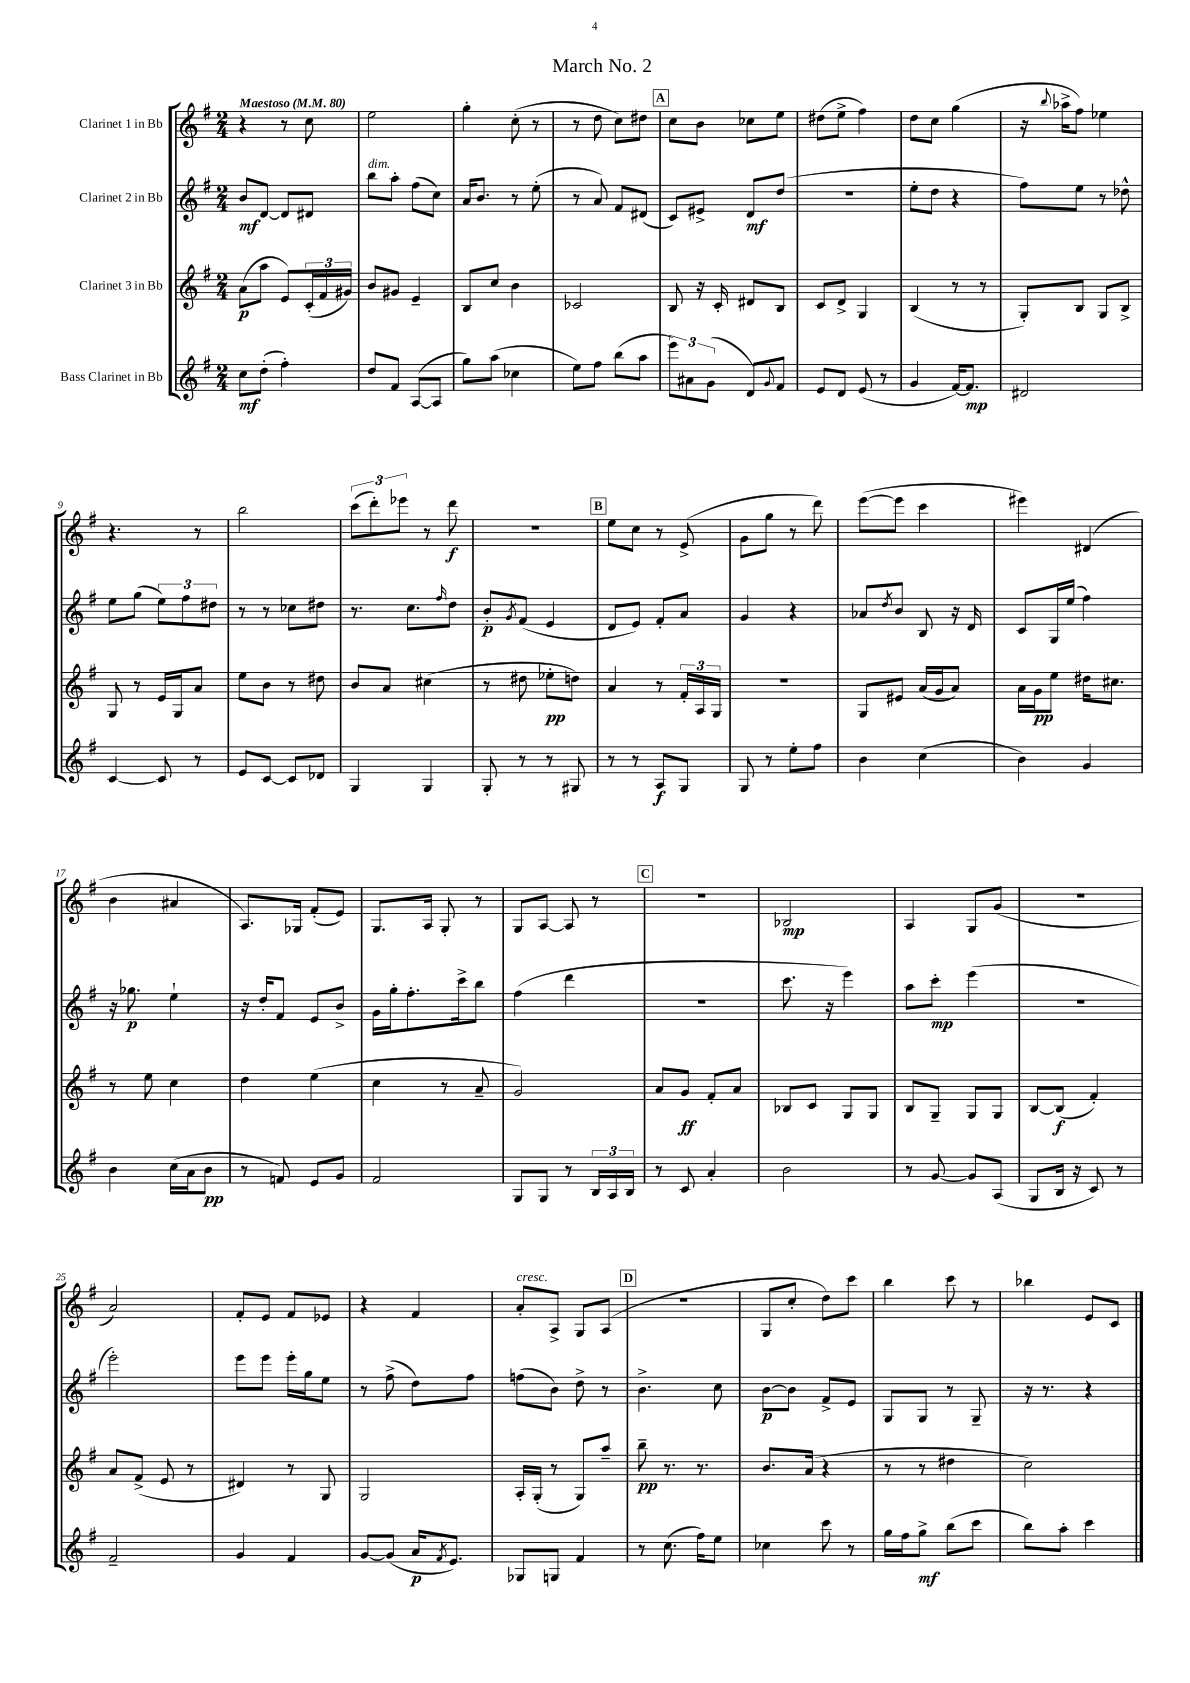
\header { title = "March No. 2" }
<<
\new StaffGroup <<
\new Staff = "s0" \with { instrumentName = "Clarinet 1 in Bb" } {
    \clef treble \key g \major \numericTimeSignature \time 2/4 \tempo "Maestoso" 4 = 80
    r4 r8 c''8 |
    e''2 |
    g''4-. c''8-.( r8 |
    r8 d''8 c''8) dis''8 |
    \mark \markup { \box "A" } c''8 b'8 ces''8 e''8 |
    dis''8( e''8-> fis''4) |
    d''8 c''8 g''4( |
    r16 \appoggiatura { b''8 } aes''16-> fis''8) ees''4 |
    r4. r8 |
    b''2 |
    \tuplet 3/2 { c'''8( d'''8-.) ees'''8 } r8 d'''8\f |
    r2 |
    \mark \markup { \box "B" } e''8 c''8 r8 e'8->( |
    g'8 g''8 r8 d'''8) |
    e'''8~( e'''8 c'''4 |
    eis'''4) dis'4( |
    b'4 ais'4 |
    a8.) ges16 fis'8-.( e'8) |
    g8. a16 g8-. r8 |
    g8 a8~ a8 r8 |
    \mark \markup { \box "C" } R2 |
    bes2\mp |
    a4 g8 g'8( |
    r2 |
    a'2) |
    fis'8-. e'8 fis'8 ees'8 |
    r4 fis'4 |
    a'8-.^\markup { \italic "cresc." } a8-> g8 a8( |
    \mark \markup { \box "D" } R2 |
    g8 c''8-. d''8) c'''8 |
    b''4 c'''8 r8 |
    bes''4 e'8 c'8 \bar "|." |
}
\new Staff = "s1" \with { instrumentName = "Clarinet 2 in Bb" } {
    \clef treble \key g \major \numericTimeSignature \time 2/4
    b'8\mf d'8~ d'8 dis'8 |
    b''8^\markup { \italic "dim." } a''8-. fis''8( c''8) |
    a'16 b'8. r8 e''8-.( |
    r8 a'8) fis'8 dis'8( |
    \mark \markup { \box "A" } c'8) eis'8-> d'8\mf d''8( |
    R2 |
    e''8-. d''8 r4 |
    fis''8) e''8 r8 des''8-^ |
    e''8 g''8( \tuplet 3/2 { e''8) fis''8 dis''8 } |
    r8 r8 ces''8 dis''8 |
    r8. c''8. \grace { fis''16 } d''8 |
    b'8-.\p \acciaccatura { g'8 } fis'8( e'4 |
    \mark \markup { \box "B" } d'8 e'8) fis'8-. a'8 |
    g'4 r4 |
    aes'8 \acciaccatura { d''8 } b'8 b8 r16 d'16 |
    c'8 g16 e''16( fis''4) |
    r16 ges''8.\p e''4-! |
    r16 d''16-. fis'8 e'8 b'8-> |
    g'16 g''16-. fis''8.-. c'''16-> b''8 |
    fis''4( d'''4 |
    \mark \markup { \box "C" } R2 |
    c'''8. r16 e'''4) |
    a''8 c'''8-.\mp e'''4( |
    R2 |
    e'''2-.) |
    e'''8 e'''8 e'''16-. g''16 e''8 |
    r8 fis''8->( d''8) fis''8 |
    f''8( b'8) d''8-> r8 |
    \mark \markup { \box "D" } b'4.-> c''8 |
    b'8~\p b'8 fis'8-> e'8 |
    g8 g8 r8 g8-- |
    r16 r8. r4 \bar "|." |
}
\new Staff = "s2" \with { instrumentName = "Clarinet 3 in Bb" } {
    \clef treble \key g \major \numericTimeSignature \time 2/4
    a'8\p( a''8 e'8) \tuplet 3/2 { c'16-.( fis'16 gis'16) } |
    b'8 gis'8 e'4-- |
    b8 c''8 b'4 |
    ces'2 |
    \mark \markup { \box "A" } b8 r16 c'16-. dis'8 b8 |
    c'8 d'8-> g4 |
    b4( r8 r8 |
    g8-.) b8 g8 b8-> |
    g8 r8 e'16 g16 a'8 |
    e''8 b'8 r8 dis''8 |
    b'8 a'8 cis''4( |
    r8 dis''8 ees''8-.\pp d''8) |
    \mark \markup { \box "B" } a'4 r8 \tuplet 3/2 { fis'16-. a16 g16 } |
    R2 |
    g8 eis'8 a'16( g'16 a'8) |
    a'16 g'16\pp e''8 dis''16 cis''8. |
    r8 e''8 c''4 |
    d''4 e''4( |
    c''4 r8 a'8-- |
    g'2) |
    \mark \markup { \box "C" } a'8 g'8\ff fis'8-. a'8 |
    bes8 c'8 g8 g8 |
    b8 g8-- g8 g8 |
    b8~ b8\f( fis'4-.) |
    a'8 fis'8->( e'8 r8 |
    dis'4) r8 g8 |
    g2 |
    a16-. g16-.( r8 g8) a''8-- |
    \mark \markup { \box "D" } b''8--\pp r8. r8. |
    b'8. a'16( r4 |
    r8 r8 dis''4 |
    c''2) \bar "|." |
}
\new Staff = "s3" \with { instrumentName = "Bass Clarinet in Bb" } {
    \clef treble \key g \major \numericTimeSignature \time 2/4
    c''8\mf d''8-.( fis''4-.) |
    d''8 fis'8 a8~( a8 |
    g''8) a''8( ces''4 |
    e''8) fis''8 b''8( a''8 |
    \mark \markup { \box "A" } \tuplet 3/2 { e'''8) ais'8 g'8( } d'8) \appoggiatura { g'8 } fis'8 |
    e'8 d'8 e'8( r8 |
    g'4 fis'16~) fis'8.\mp |
    dis'2 |
    c'4~ c'8 r8 |
    e'8 c'8~ c'8 des'8 |
    g4 g4 |
    g8-. r8 r8 gis8 |
    \mark \markup { \box "B" } r8 r8 a8\f g8 |
    g8 r8 e''8-. fis''8 |
    b'4 c''4( |
    b'4) g'4 |
    b'4 c''16( a'16 b'8\pp |
    r8 f'8) e'8 g'8 |
    fis'2 |
    g8 g8 r8 \tuplet 3/2 { b16 a16 b16 } |
    \mark \markup { \box "C" } r8 c'8 a'4-. |
    b'2 |
    r8 g'8~ g'8 a8( |
    g8 b16 r16 c'8) r8 |
    fis'2-- |
    g'4 fis'4 |
    g'8~ g'8( a'16\p \acciaccatura { fis'8 } e'8.) |
    ges8 g8 fis'4 |
    \mark \markup { \box "D" } r8 c''8.( fis''16) e''8 |
    ces''4 c'''8 r8 |
    g''16 fis''16 g''8->\mf b''8( c'''8 |
    b''8) a''8-. c'''4 \bar "|." |
}
>>
>>
